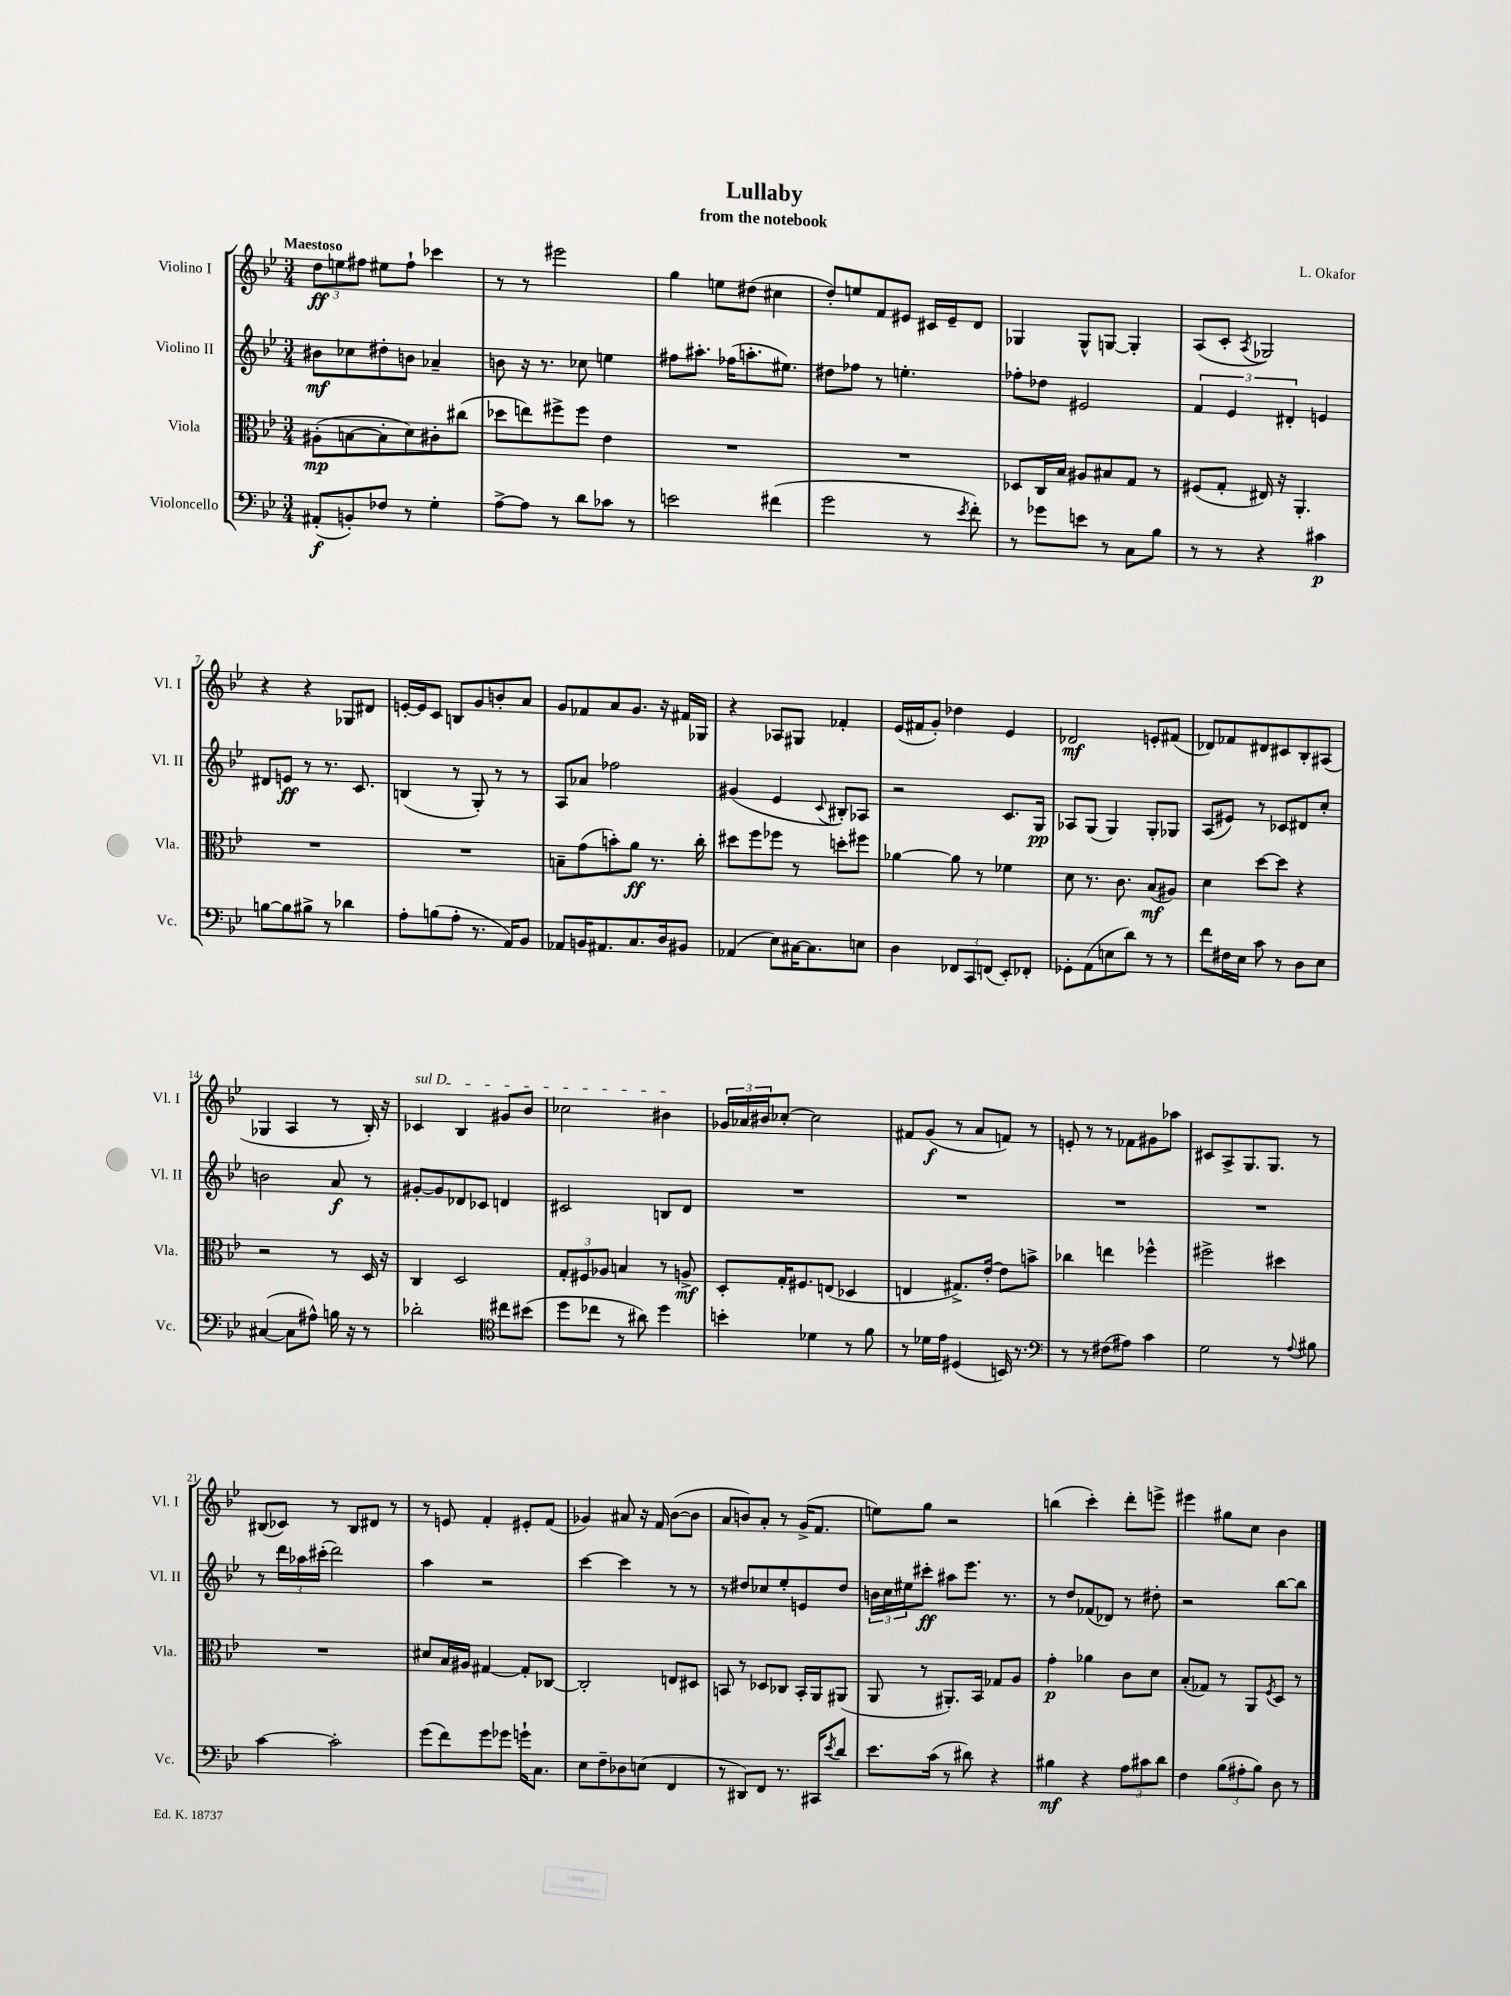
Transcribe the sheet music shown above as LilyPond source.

\header { title = "Lullaby" composer = "L. Okafor" subtitle = "from the notebook" }
<<
\new StaffGroup <<
\new Staff = "s0" \with { instrumentName = "Violino I" shortInstrumentName = "Vl. I" } {
    \clef treble \key bes \major \numericTimeSignature \time 3/4 \tempo "Maestoso"
    \tuplet 3/2 { d''8\ff e''8 fis''8 } eis''8 fis''8-! ces'''4 |
    r8 r8 eis'''2 |
    g''4 e''8 dis''8( cis''4 |
    d''8-.) e''8 f'8 eis'8 cis'16 eis'16-- d'8 |
    ges4 ges8-^ g8~ g4-. |
    a8( c'8-. \acciaccatura { a8 } ges2) |
    r4 r4 ges8 dis'8 |
    e'16~-. e'16 c'8 b8 g'8 b'8-. a'8 |
    g'8 fes'8 a'8 g'8. r16 fis'16 ges16 |
    r4 aes8 gis8 fes'4-. |
    ees'16( fis'16 g'8-.) des''4 ees'4 |
    des'2\mf e'8-. fis'8( |
    des'8) fes'8 dis'8 cis'8 bes8-. ais8( |
    ges4 a4 r8 bes16-.) r16 |
    \once \override TextSpanner.bound-details.left.text = \markup { \italic "sul D" } ces'4\startTextSpan bes4 gis'8 bes'8 |
    ces''2 bis'4\stopTextSpan |
    \tuplet 3/2 { ges'16 aes'16 bis'16 } ces''8~-. ces''2 |
    fis'8 g'8\f( r8 a'8 f'8) r8 |
    e'8-. r8 r8 fes'8 gis'8 aes''8 |
    cis'8 a8-> g8. g8. r8 |
    bis8( ces'8) r8 bis8 dis'8 r8 |
    r8 e'8 f'4-. eis'8-. f'8( |
    ges'4) ais'8 r16 f'16 bes'8~( bes'8 |
    a'8 b'8) a'8-. r8 g'16->( f'8. |
    e''8) g''8 r2 |
    b''4( c'''4-.) d'''8-. e'''8-> |
    eis'''4 gis''8 c''8 bes'4 \bar "|." |
}
\new Staff = "s1" \with { instrumentName = "Violino II" shortInstrumentName = "Vl. II" } {
    \clef treble \key bes \major \numericTimeSignature \time 3/4
    bis'8\mf ces''8 dis''8-. b'8 aes'4-- |
    b'8 r16 r8. ces''8 e''4 |
    fis''8 ais''8.-. fes''16( a''8.-. eis''8.) |
    dis''8 fes''8 r8 e''4.-. |
    fes''8-. des''8 eis'2 |
    \tuplet 3/2 { f'4 ees'4 dis'4-. } e'4 |
    dis'8 e'8\ff r8 r8. c'8. |
    b4( r8 g8-.) r8 r8 |
    a8 aes'8 fes''2 |
    gis'4( ees'4 \appoggiatura { c'8 } bis8-.) aes8 |
    r2 c'8. g16\pp |
    aes8 g8( g4) g8-. ges8 |
    a8( eis'8) r8 ces'8 dis'8 c''8-. |
    b'2 a'8\f r8 |
    gis'8~-. gis'8 des'8 ces'8 d'4 |
    cis'2 b8 d'8 |
    R2. |
    R2. |
    R2. |
    R2. |
    r8 \tuplet 3/2 { d'''16 aes''16 cis'''16-.( } d'''2) |
    a''4 r2 |
    c'''4~ c'''4 r8 r8 |
    r8 dis''8 ces''8 ees''8-. e'8 dis''8 |
    \tuplet 3/2 { b'16 c''16 eis''16 } cis'''8-.\ff ais''8 ees'''8. r8. |
    r8 d''8 fes'8( des'8) r8 dis''8-. |
    r2 bes''8~ bes''8 \bar "|." |
}
\new Staff = "s2" \with { instrumentName = "Viola" shortInstrumentName = "Vla." } {
    \clef alto \key bes \major \numericTimeSignature \time 3/4
    ais8-.\mp( b8~ b8-. d'8) cis'8-. cis''8( |
    des''8 e''8) fis''8-> fis''8 ees'4 |
    R2. |
    R2. |
    des8 c16 bes16 ais8 bis8 g8 r8 |
    fis8( g8-. eis16) r16 a,4.-. |
    R2. |
    R2. |
    b8-- g'8( b'8-.) a'8\ff r8. c''16-. |
    dis''8 f''8 fes''8 r8 d''8-. fis''8 |
    aes'4~ aes'8 r8 fes'4 |
    d'8 r8. c'8. bes8\mf( ais8) |
    d'4 d''8~ d''8 r4 |
    r2 r8 d16 r16 |
    c4 d2 |
    \tuplet 3/2 { g8-. fis8 aes8 } b4 r8 a8->\mf |
    d8-. g16-. fis8. e8( des4 |
    e4 gis8.->) ees'16~-. ees'8 b'8-> |
    ces''4 e''4 fes''4-^ |
    fis''2-> dis''4 |
    R2. |
    dis'8 bes16 ais16 gis4~ gis8-. ces8~ |
    ces2-. e8 dis8 |
    b,8 r8 des8 ces8 b,16-. a,16 ais,8( |
    a,8 r8 ais,8.-.) bes,16 ges8 a8 |
    g'4-.\p aes'4 c'8 d'8 |
    bes8-.( ges8) r8 a,8 \acciaccatura { f8 } d8 r8 \bar "|." |
}
\new Staff = "s3" \with { instrumentName = "Violoncello" shortInstrumentName = "Vc." } {
    \clef bass \key bes \major \numericTimeSignature \time 3/4
    ais,8-.\f( b,8-.) fes8 r8 g4-. |
    a8~-> a8 r8 d'8 ces'8 r8 |
    e'2 fis'4( |
    g'2 r8 \acciaccatura { ees'8 } f'8-.) |
    r8 ges'8 e'8 r8 c8 bes8 |
    r8 r8 r4 cis'4\p |
    b8~ b8 bis8-> r8 des'4 |
    a8-. b8( a8-. r8. a,16) bes,8 |
    aes,8 b,16 ais,8. c8. d16 bis,8 |
    aes,4( ees8) cis16~ cis8. e8 |
    d4 \tuplet 3/2 { fes,8 c,8 f,8( } ees,8-.) fes,8-. |
    ges,8-. a,8( e8 d'8) r8 r8 |
    f'8 fis16 ees16 c'8 r8 d8 ees8 |
    cis4~( cis8 ais8-^) b16 r16 r8 |
    des'2-. \clef tenor cis''8 bis'8( |
    d''8 ces''8 r8 ais'8) d''4 |
    b'4-. des'4 r8 f'8 |
    r8 des'16 ees'16 dis4( b,16) r8. |
    \clef bass r8 r8 fis8( ais8) c'4 |
    g2 r8 \appoggiatura { a8 } bis8 |
    c'4~ c'2-. |
    g'8( f'8) g'8 ges'8 g'16-! c8. |
    ees8 f8-- des8 e8( f,4 |
    r8 dis,8) f,8 r8. cis,16 \acciaccatura { ees'8 } d'8 |
    ees'8. c'16( r8 dis'8) r4 |
    bis4\mf r4 \tuplet 3/2 { a8 cis'8 d'8 } |
    f4 \tuplet 3/2 { bes8( ais8-. bes8) } d8 r8 \bar "|." |
}
>>
>>
